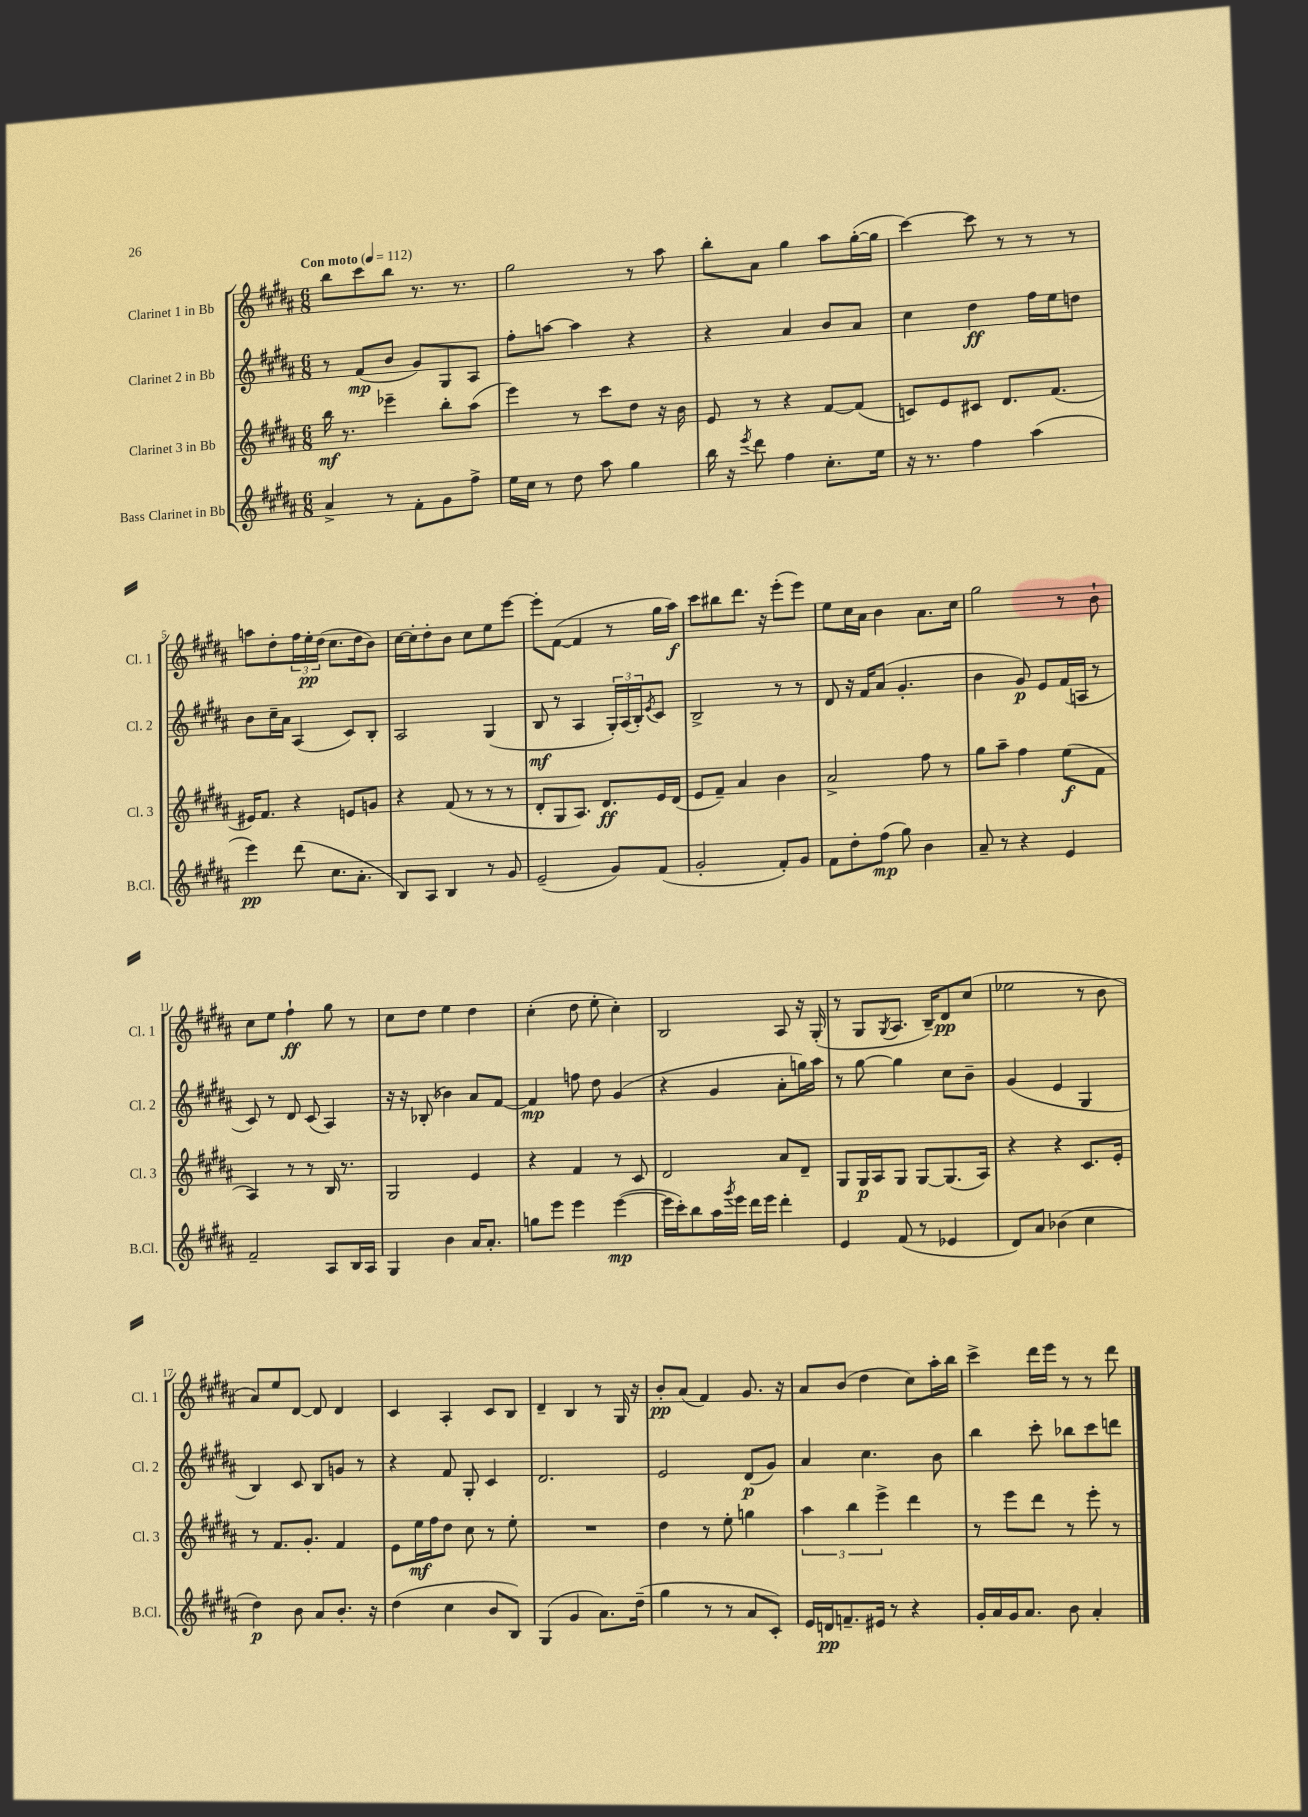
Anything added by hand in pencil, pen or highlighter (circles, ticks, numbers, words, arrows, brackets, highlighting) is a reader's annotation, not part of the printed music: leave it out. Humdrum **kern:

**kern	**dynam	**kern	**dynam	**kern	**dynam	**kern	**dynam
*part4	*part4	*part3	*part3	*part2	*part2	*part1	*part1
*staff4	*staff4	*staff3	*staff3	*staff2	*staff2	*staff1	*staff1
*I"Bass Clarinet in Bb	*	*I"Clarinet 3 in Bb	*	*I"Clarinet 2 in Bb	*	*I"Clarinet 1 in Bb	*
*I'B.Cl.	*	*I'Cl. 3	*	*I'Cl. 2	*	*I'Cl. 1	*
*clefG2	*	*clefG2	*	*clefG2	*	*clefG2	*
*k[f#c#g#d#a#]	*	*k[f#c#g#d#a#]	*	*k[f#c#g#d#a#]	*	*k[f#c#g#d#a#]	*
*M6/8	*	*M6/8	*	*M6/8	*	*M6/8	*
*MM112	*	*MM112	*	*MM112	*	*MM112	*
=1	=1	=1	=1	=1	=1	=1	=1
!	!	!	!	!	!	!LO:TX:a:B:t=Con moto	!
4a#^/	.	16bb\	mf	8r	.	8bb\L	.
.	.	8.r	.	.	.	.	.
.	.	.	.	(8f#/L	mp	8ccc#\	.
8r	.	4eee-X~\	.	8b/J	.	8bb\J	.
8f#'\L	.	.	.	8g#/L)	.	8.r	.
8g#\	.	8bb'\L	.	8G#/	.	.	.
.	.	.	.	.	.	8.r	.
8ff#^\J	.	(8aa#\J	.	8A#/J	.	.	.
=2	=2	=2	=2	=2	=2	=2	=2
16ee\LL	.	4eee\)	.	8ff#'\L	.	2gg#\	.
16cc#\JJ	.	.	.	.	.	.	.
8r	.	.	.	[8aan\J	.	.	.
8dd#\	.	8r	.	4aa\]	.	.	.
8aa#\	.	8ccc#\L	.	.	.	.	.
4gg#\	.	8dd#\J	.	4r	.	8r	.
.	.	16r	.	.	.	8aa#\	.
.	.	16b\	.	.	.	.	.
=3	=3	=3	=3	=3	=3	=3	=3
16bb\	.	8e/	.	4r	.	8bb'\L	.
16r	.	.	.	.	.	.	.
8qeee/	.	.	.	.	.	.	.
8ddd#\	.	8r	.	.	.	8a#\J	.
4ff#\	.	4r	.	4a#/	.	4gg#\	.
8.cc#'\L	.	[8f#/L	.	8b/L	.	8aa#\L	.
.	.	(8f#/J]	.	8a#/J	.	([16gg#'\L	.
16ee\Jk	.	.	.	.	.	16gg#\JJ]	.
=4	=4	=4	=4	=4	=4	=4	=4
16r	.	8cn/L)	.	4cc#\	.	[4ccc#\)	.
8.r	.	.	.	.	.	.	.
.	.	8e/	.	.	.	.	.
4ff#\	.	8c#X/J	.	4dd#\	ff	8ccc#\]	.
.	.	8.d#/L	.	.	.	8r	.
(4aa#\	.	.	.	16ff#\LL	.	8r	.
.	.	(8.f#/J	.	16ee\J	.	.	.
.	.	.	.	8ddn\J	.	8r	.
!!LO:LB:g=z
=5	=5	=5	=5	=5	=5	=5	=5
4eee\)	pp	16e#X/KL)	.	8b\L	.	8aan\L	.
.	.	8.f#/J	.	.	.	.	.
.	.	.	.	16cc#~\L	.	8dd#'\	.
.	.	.	.	16a#\JJ	.	.	.
(8ddd#\	.	4r	.	(4A#/	.	24ff#\L	.
.	.	.	.	.	.	24ee'\	pp
.	.	.	.	.	.	(24dd#\JJ	.
8.cc#\L	.	.	.	.	.	8.cc#\L	.
.	.	8en/L	.	8c#/L)	.	.	.
8.a#'\J	.	.	.	.	.	16dd#\k	.
.	.	8gn/J	.	8B'/J	.	8b\J)	.
=6	=6	=6	=6	=6	=6	=6	=6
8B/L)	.	4r	.	2A#/	.	[16cc#\LL	.
.	.	.	.	.	.	16cc#'\J]	.
8A#/J	.	.	.	.	.	8dd#'\	.
4B/	.	(8f#/	.	.	.	8b\J	.
.	.	8r	.	.	.	8cc#\L	.
8r	.	8r	.	(4G#/	.	8ee\	.
8g#/	.	8r	.	.	.	[8eee\J	.
=7	=7	=7	=7	=7	=7	=7	=7
(2e~/	.	8d#'/L	.	8B/	mf	8eee'\L]	.
.	.	8G#/	.	8r	.	([8f#\J	.
.	.	8.A#/J)	.	4A#/	.	4f#/]	.
.	.	8.d#/L	ff	.	.	.	.
8g#/L)	.	.	.	24G#'/LL)	.	8r	.
.	.	.	.	(24A#/	.	.	.
.	.	.	.	24B'/J)	.	.	.
.	.	.	.	8qe/	.	.	.
(8f#/J	.	16e/L	.	8c#/J	.	16gg#\LL	.
.	.	(16d#/JJ	.	.	.	16aa#\JJ)	f
=8	=8	=8	=8	=8	=8	=8	=8
2g#'/	.	8e/L	.	2B^/	.	8ccc#\L	.
.	.	8f#~/J)	.	.	.	8bb#X\	.
.	.	4a#/	.	.	.	8.ddd#\J	.
.	.	.	.	.	.	16r	.
8f#'/L)	.	4b\	.	8r	.	(8eee'\L	.
8g#/J	.	.	.	8r	.	8eee\J)	.
=9	=9	=9	=9	=9	=9	=9	=9
8f#\L	.	2a#^/	.	8d#/	.	8ee\L	.
8dd#'\	.	.	.	16r	.	16cc#\L	.
.	.	.	.	16f#/KL	.	16a#\JJ	.
(8ff#\J	mp	.	.	(8a#/J	.	4b\	.
8gg#\)	.	.	.	4.g#'/	.	.	.
4b\	.	8ff#\	.	.	.	8.a#\L	.
.	.	8r	.	.	.	.	.
.	.	.	.	.	.	16cc#\Jk	.
=10	=10	=10	=10	=10	=10	=10	=10
8a#~/	.	8gg#\L	.	4b\	.	2gg#\	.
8r	.	8aa#~\J	.	.	.	.	.
4r	.	4ff#\	.	8g#/)	p	.	.
.	.	.	.	8e/L	.	.	.
4e/	.	(8ee\L	f	(16f#/L	.	8r	.
.	.	.	.	16An/JJ	.	.	.
.	.	8f#\J	.	8r	.	8b`\	.
!!LO:LB:g=z
=11	=11	=11	=11	=11	=11	=11	=11
2f#~/	.	4A#/)	.	8c#/)	.	8cc#\L	.
.	.	.	.	8r	.	8ee\J	.
.	.	8r	.	8d#/	.	4ff#`\	ff
.	.	8r	.	(8c#/	.	.	.
8A#/L	.	16B/	.	4A#/)	.	8gg#\	.
.	.	8.r	.	.	.	.	.
16B/L	.	.	.	.	.	8r	.
16A#/JJ	.	.	.	.	.	.	.
=12	=12	=12	=12	=12	=12	=12	=12
4G#/	.	2G#/	.	16r	.	8cc#\L	.
.	.	.	.	16r	.	.	.
.	.	.	.	(8B-X'/	.	8dd#\J	.
4b\	.	.	.	4b-X\)	.	4ee\	.
16a#/KL	.	4e/	.	8a#/L	.	4dd#\	.
8.a#'/J	.	.	.	.	.	.	.
.	.	.	.	[8f#/J	.	.	.
=13	=13	=13	=13	=13	=13	=13	=13
8ggn\L	.	4r	.	4f#/]	mp	(4cc#'\	.
8eee\J	.	.	.	.	.	.	.
4eee\	.	4f#/	.	8ffn\	.	8dd#\	.
.	.	.	.	8dd#\	.	8ee'\	.
([4eee\	mp	8r	.	(4g#/	.	4cc#'\)	.
.	.	8c#/	.	.	.	.	.
=14	=14	=14	=14	=14	=14	=14	=14
16eee\LL]	.	2d#/	.	4r	.	2B/	.
16ccc#'\J)	.	.	.	.	.	.	.
8bb\	.	.	.	.	.	.	.
16aa#\L	.	.	.	4g#/	.	.	.
8qggg#/	.	.	.	.	.	.	.
16eee\JJ	.	.	.	.	.	.	.
16ddd#\LL	.	.	.	.	.	.	.
16eee\JJ	.	.	.	.	.	.	.
4ddd#'\	.	8a#/L	.	8a#'\L	.	8A#/	.
.	.	8d#~/J	.	16ggn\L)	.	16r	.
.	.	.	.	16aa#\JJ	.	(16G#'/	.
=15	=15	=15	=15	=15	=15	=15	=15
4e/	.	8G#/L	.	8r	.	8r	.
.	.	16G#/L	p	[8gg#\	.	8G#/L	.
.	.	16A#/J	.	.	.	.	.
.	.	.	.	.	.	8qG#/	.
(8f#/	.	8G#/J	.	4gg#\]	.	8.A#/J	.
8r	.	[8G#/L	.	.	.	.	.
.	.	.	.	.	.	16B~/KL)	.
4e-X/	.	(8.G#/]	.	8cc#\L	.	8d#/	pp
.	.	.	.	8b~\J	.	(8cc#/J	.
.	.	16A#/Jk)	.	.	.	.	.
=16	=16	=16	=16	=16	=16	=16	=16
8d#/L)	.	4r	.	(4g#/	.	2ee-X\	.
8a#/J	.	.	.	.	.	.	.
(4b-X\	.	4r	.	4e/	.	.	.
4cc#\	.	8.c#/L	.	4G#/	.	8r	.
.	.	.	.	.	.	8b\	.
.	.	16e'/Jk	.	.	.	.	.
!!LO:LB:g=z
=17	=17	=17	=17	=17	=17	=17	=17
4dd#\)	p	8r	.	4B/)	.	8a#/L)	.
.	.	8.f#/L	.	.	.	8ee/	.
8b\	.	.	.	8c#/	.	[8d#/J	.
.	.	8.g#'/J	.	.	.	.	.
8a#/L	.	.	.	8B/L	.	8d#/]	.
8.b'/J	.	4f#/	.	8gn/J	.	4d#/	.
.	.	.	.	8r	.	.	.
16r	.	.	.	.	.	.	.
=18	=18	=18	=18	=18	=18	=18	=18
(4dd#\	.	8e\L	.	4r	.	4c#/	.
.	.	16ee\L	mf	.	.	.	.
.	.	16ff#\J	.	.	.	.	.
4cc#\	.	8dd#\J	.	8f#/	.	4A#'/	.
.	.	8cc#\	.	8G#'/	.	.	.
8b/L	.	8r	.	4c#/	.	8c#/L	.
8B/J)	.	8ee'\	.	.	.	8B/J	.
=19	=19	=19	=19	=19	=19	=19	=19
(4G#/	.	2.r	.	2.d#/	.	4d#~/	.
4g#/	.	.	.	.	.	4B/	.
8.a#\L)	.	.	.	.	.	8r	.
.	.	.	.	.	.	16G#/	.
(16dd#~\Jk	.	.	.	.	.	16r	.
=20	=20	=20	=20	=20	=20	=20	=20
4gg#\	.	4dd#\	.	2e/	.	8b'/L	pp
.	.	.	.	.	.	(8a#/J	.
8r	.	8r	.	.	.	4f#/)	.
8r	.	8ee'\	.	.	.	.	.
8a#/L	.	4ggn\	.	(8d#/L	p	8.g#/	.
8c#'/J)	.	.	.	8g#/J)	.	.	.
.	.	.	.	.	.	16r	.
=21	=21	=21	=21	=21	=21	=21	=21
16e/LL	.	6aa#\	.	4a#/	.	8a#/L	.
16dn/J	pp	.	.	.	.	.	.
8.fn~/	.	.	.	.	.	(8b/J	.
.	.	6bb\	.	.	.	.	.
.	.	.	.	4.cc#\	.	4dd#\	.
16e#X/Jk	.	.	.	.	.	.	.
.	.	6eee^\	.	.	.	.	.
8r	.	.	.	.	.	.	.
4r	.	4ddd#\	.	.	.	8cc#\L)	.
.	.	.	.	8b\	.	16aa#'\L	.
.	.	.	.	.	.	16bb\JJ	.
=22	=22	=22	=22	=22	=22	=22	=22
16g#'/LL	.	8r	.	4bb\	.	4ccc#^\	.
16a#/	.	.	.	.	.	.	.
16g#/J	.	8eee\L	.	.	.	.	.
8.a#/J	.	.	.	.	.	.	.
.	.	8ddd#\J	.	8ccc#'\	.	16ddd#\LL	.
.	.	.	.	.	.	16eee\JJ	.
8b\	.	8r	.	8bb-X\L	.	8r	.
4a#'/	.	8eee'\	.	8ccc#\	.	8r	.
.	.	8r	.	8dddn\J	.	8ddd#\	.
==	==	==	==	==	==	==	==
*-	*-	*-	*-	*-	*-	*-	*-
